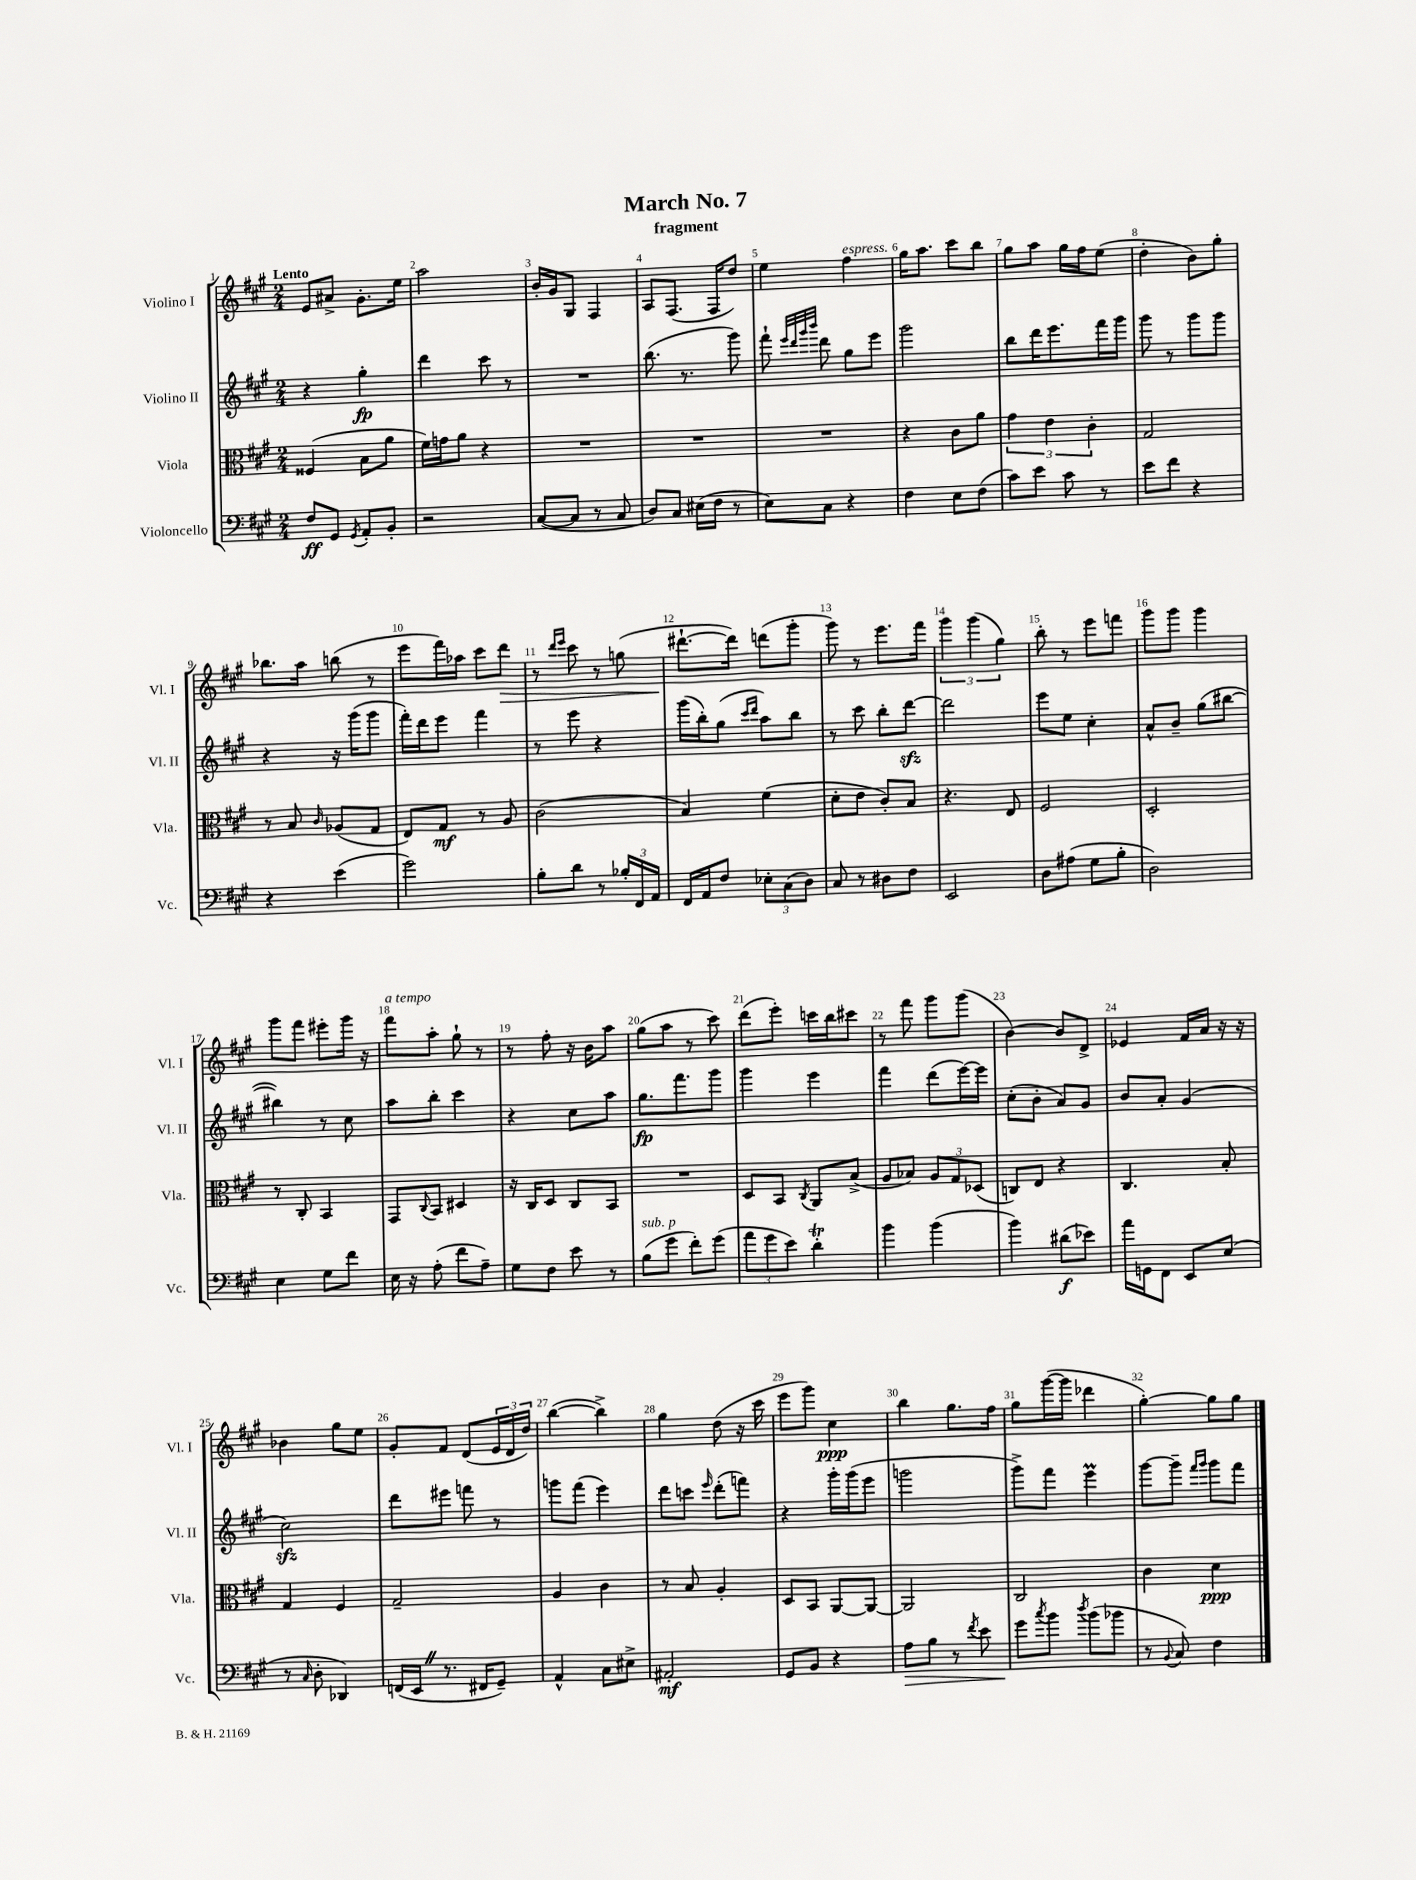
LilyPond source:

\header { title = "March No. 7" subtitle = "fragment" }
<<
\new StaffGroup <<
\new Staff = "s0" \with { instrumentName = "Violino I" shortInstrumentName = "Vl. I" } {
    \clef treble \key a \major \numericTimeSignature \time 2/4 \tempo "Lento"
    e'8 ais'8-> gis'8.-. e''16 |
    a''2 |
    b'16-. gis'16 gis8 fis4 |
    a8 fis8.( fis16 d''8) |
    e''4 fis''4^\markup { \italic "espress." } |
    gis''16 a''8. cis'''8 b''8 |
    gis''8 a''8 gis''16 fis''16 e''8( |
    d''4-. b'8) gis''8-. |
    bes''8. a''16 b''8( r8 |
    e'''8 fis'''16) aes''16 cis'''8 d'''8\> |
    r8 \grace { d'''16 e'''16 } cis'''8 r8 g''8( |
    dis'''8.~-!\! dis'''16) d'''8( gis'''8-. |
    gis'''8) r8 e'''8. fis'''16 |
    \tuplet 3/2 { gis'''4 gis'''4( gis''4) } |
    b''8-. r8 e'''8 f'''8 |
    gis'''8 gis'''8 gis'''4 |
    gis'''8 fis'''8 eis'''8-. gis'''16 r16 |
    fis'''8^\markup { \italic "a tempo" } a''8-. gis''8-! r8 |
    r8 fis''8-. r16 b'16 a''8 |
    gis''8( a''8 r8 cis'''8) |
    d'''8( e'''8-.) c'''16 b''16 cis'''8 |
    r8 fis'''8 gis'''8 gis'''8( |
    b'4~) b'8 d'8-> |
    ees'4 fis'16 a'16 r16 r16 |
    bes'4 gis''8 e''8 |
    gis'8-. fis'8 d'8( \tuplet 3/2 { e'16 d'16 d''16) } |
    b''4~( b''4->) |
    gis''4 d''8( r16 cis'''16 |
    e'''8 gis'''8) cis''4\ppp |
    b''4 gis''8. fis''16 |
    gis''8 gis'''16~( gis'''16 des'''4 |
    gis''4~-.) gis''8 gis''8 \bar "|." |
}
\new Staff = "s1" \with { instrumentName = "Violino II" shortInstrumentName = "Vl. II" } {
    \clef treble \key a \major \numericTimeSignature \time 2/4
    r4 gis''4-.\fp |
    d'''4 cis'''8 r8 |
    R2 |
    b''8.( r8. gis'''8) |
    fis'''8-! \grace { e'''32 d'''32 gis'''32 b'''32 } d'''8 gis''8 e'''8 |
    gis'''2 |
    b''8 d'''16 e'''8. fis'''16 gis'''16 |
    gis'''8 r8 gis'''8 gis'''8 |
    r4 r16 gis'''16( gis'''8 |
    fis'''16-.) d'''16 e'''8 fis'''4 |
    r8 e'''8 r4 |
    gis'''16( b''16-.) gis''8( \grace { cis'''16 d'''16 } a''8) b''8 |
    r8 cis'''8 b''8-. d'''8~\sfz |
    d'''2 |
    e'''8 e''8 cis''4-. |
    a'8-^ b'8-- gis''8( bis''8~ |
    bis''4) r8 cis''8 |
    a''8 b''8-. cis'''4 |
    r4 cis''8 a''8 |
    gis''8.\fp fis'''8. gis'''8 |
    gis'''4 e'''4 |
    fis'''4 d'''8( e'''16~) e'''16 |
    cis''8-.( b'8-. a'8) gis'8 |
    b'8 a'8-. gis'4( |
    cis''2\sfz) |
    d'''8 eis'''8 f'''8 r8 |
    g'''8 fis'''8( e'''4) |
    d'''8 c'''8 \grace { e'''16 } d'''8-.( f'''8) |
    r4 gis'''16-. gis'''16( e'''8 |
    g'''2 |
    gis'''8->) fis'''8 e'''4\prall |
    gis'''8~ gis'''8-- \grace { fis'''16 gis'''16 } gis'''8 fis'''8 \bar "|." |
}
\new Staff = "s2" \with { instrumentName = "Viola" shortInstrumentName = "Vla." } {
    \clef alto \key a \major \numericTimeSignature \time 2/4
    fisis4( b8 a'8 |
    fis'16) g'16 a'8 r4 |
    R2 |
    R2 |
    R2 |
    r4 cis'8 a'8 |
    \tuplet 3/2 { gis'4 e'4 cis'4-. } |
    gis2 |
    r8 b8 \grace { cis'16 } aes8( gis8 |
    e8) gis8\mf r8 a8 |
    cis'2( |
    b4) fis'4( |
    d'8-. e'8 cis'8-.) b8 |
    r4. e8 |
    fis2 |
    d2-. |
    r8 cis8-. b,4 |
    gis,8 \appoggiatura { cis8 } b,8 dis4 |
    r16 cis16 d8 cis8 b,8 |
    R2 |
    d8 b,8 \acciaccatura { cis8 } a,8 b8->( |
    a8 bes8) \tuplet 3/2 { a8 gis8 des8( } |
    c8) e8 r4 |
    cis4. b8-. |
    gis4 fis4 |
    gis2-- |
    a4 cis'4 |
    r8 b8 a4-. |
    d8 b,8 a,8~ a,8~ |
    a,2 |
    cis2 |
    cis'4 d'4\ppp \bar "|." |
}
\new Staff = "s3" \with { instrumentName = "Violoncello" shortInstrumentName = "Vc." } {
    \clef bass \key a \major \numericTimeSignature \time 2/4
    fis8\ff gis,8 \acciaccatura { gis,8 } a,8-. b,8-. |
    r2 |
    cis8~( cis8 r8 cis8 |
    d8) cis8 eis16( fis16 r8 |
    e8) cis8 r4 |
    fis4 e8 fis8( |
    cis'8) e'8 cis'8 r8 |
    e'8 fis'8 r4 |
    r4 e'4( |
    gis'2) |
    b8-. d'8 r8 \tuplet 3/2 { bes16-. fis,16 a,16 } |
    fis,16 a,16 fis8 \tuplet 3/2 { ees8-. cis8( d8) } |
    cis8 r8 dis8 fis8 |
    e,2 |
    d8 ais8( gis8 b8-. |
    d2) |
    e4 gis8 fis'8 |
    e16 r16 a8-.( fis'8 a8--) |
    gis8 fis8 e'8 r8 |
    b8^\markup { \italic "sub. p" }( gis'8 fis'8-.) gis'8( |
    \tuplet 3/2 { a'8 gis'8 e'8) } d'4-.\trill |
    b'4 b'4( |
    b'4) dis'8\f( ees'8) |
    a'16 g,16 fis,8 e,8 e8( |
    r8 \grace { cis16 } d8-. des,4) |
    f,16( e,16 \once \override BreathingSign.text = \markup { \musicglyph "scripts.caesura.straight" } \breathe r8. fis,16 gis,8--) |
    a,4-^ cis8 eis8-> |
    ais,2-.\mf |
    gis,8 b,8 r4 |
    a8\> b8 r8 \acciaccatura { fis'8 } e'8 |
    gis'8\! \acciaccatura { cis''8 } b'8 \acciaccatura { d''8 } b'8( bes'8 |
    r8 \appoggiatura { b,8 } cis8) fis4 \bar "|." |
}
>>
>>
\layout { \context { \Score \override BarNumber.break-visibility = ##(#f #t #t) barNumberVisibility = #all-bar-numbers-visible } }
